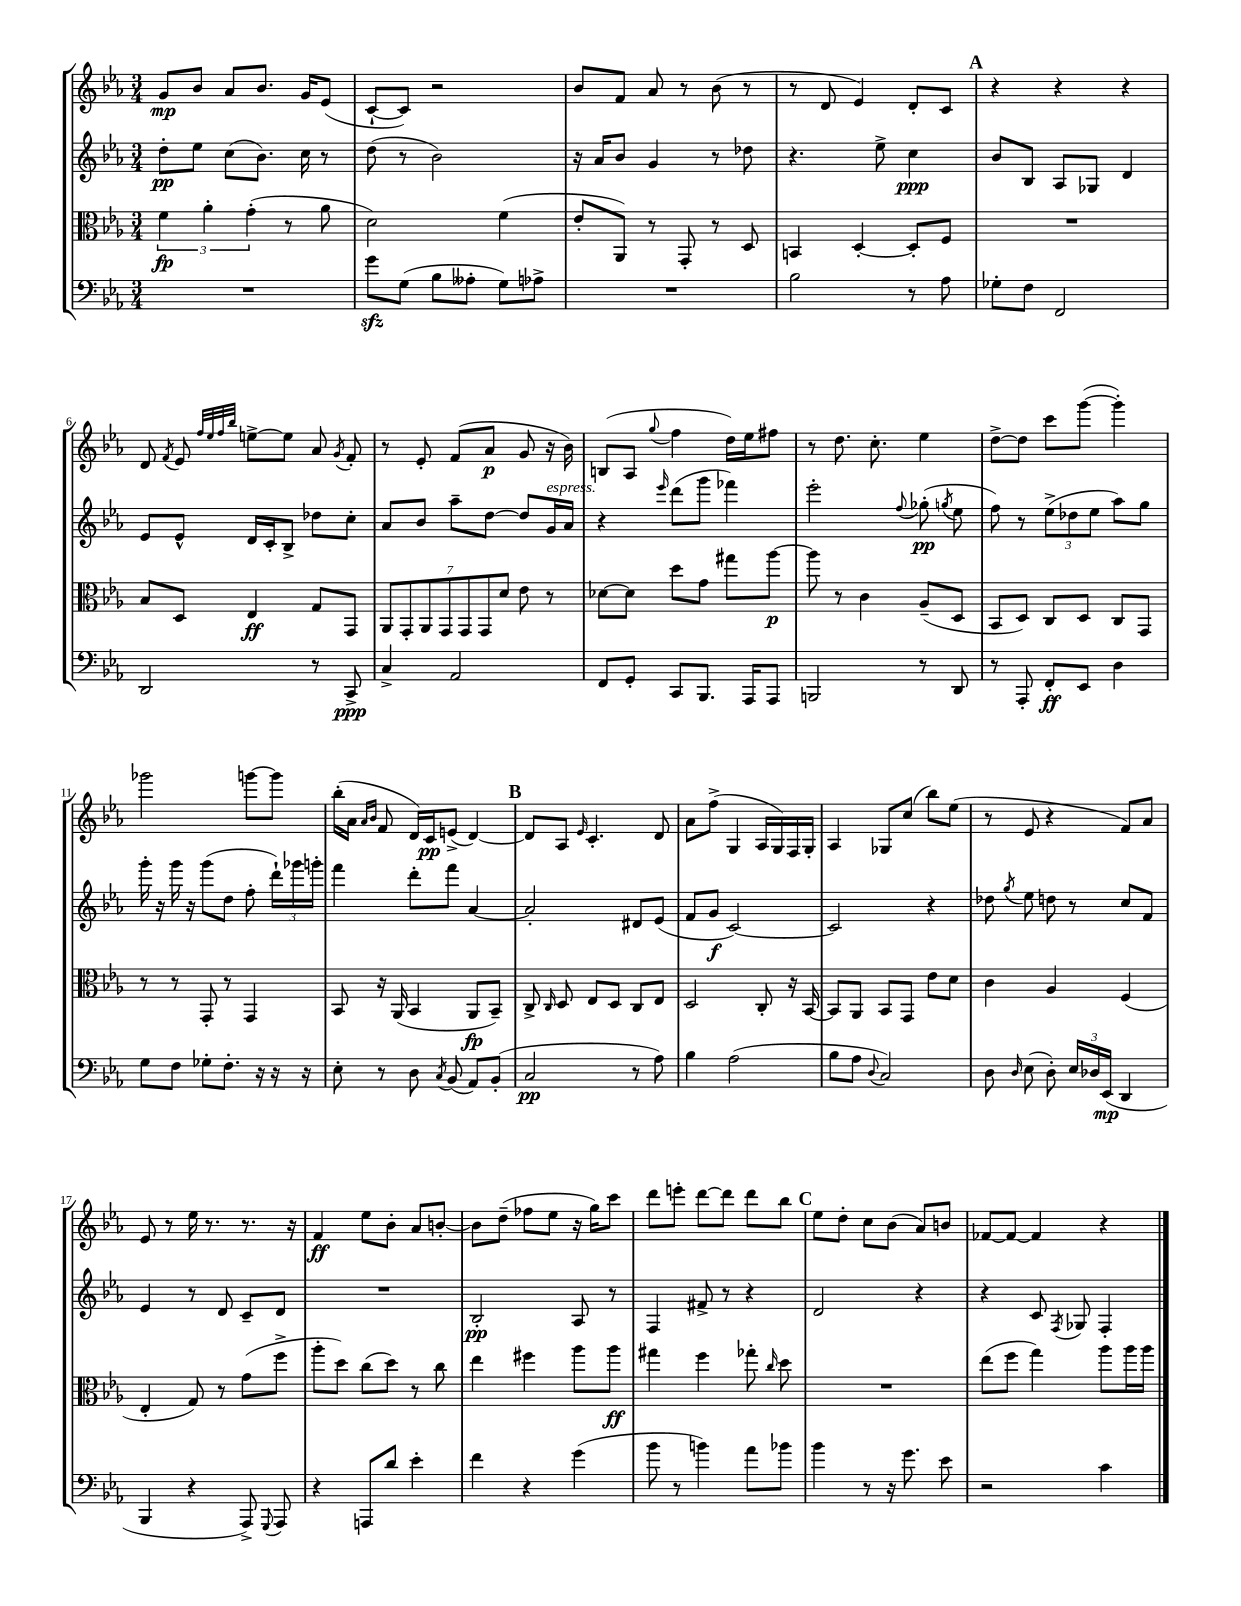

**kern	**kern	**kern	**kern
*staff4	*staff3	*staff2	*staff1
*clefF4	*clefC3	*clefG2	*clefG2
*k[b-e-a-]	*k[b-e-a-]	*k[b-e-a-]	*k[b-e-a-]
*M3/4	*M3/4	*M3/4	*M3/4
2.r	6f	8dd'	8g
.	.	8ee-	8b-
.	6a-'	.	.
.	.	(8cc	8a-
.	(6g'	.	.
.	.	8.b-)	8.b-
.	8r	.	.
.	.	16cc	16g
.	8a-	8r	(8e-
=	=	=	=
8g	2d)	(8dd	[8c`
(8G	.	8r	8c])
8B-	.	2b-)	2r
8A--'	.	.	.
8G)	(4f	.	.
8A-^	.	.	.
=	=	=	=
2.r	8e-'	16r	8b-
.	.	16a-	.
.	8AA-)	8b-	8f
.	8r	4g	8a-
.	8GG'	.	8r
.	8r	8r	(8b-
.	8D	8dd-	8r
=	=	=	=
2B-	4BB	4.r	8r
.	.	.	8d
.	[4D'	.	4e-)
.	.	8ee-^	.
8r	8D']	4cc	8d'
8A-	8F	.	8c
=	=	=	=
8G-'	2.r	8b-	4r
8F	.	8B-	.
2FF	.	8A-	4r
.	.	8G-	.
.	.	4d	4r
=	=	=	=
2DD	8B-	8e-	8d
.	.	.	8qf
.	8D	8e-^^	8e-
.	.	.	32qqff
.	.	.	32qqee-
.	.	.	32qqff
.	.	.	32qqbb-
.	4E-	16d	[8ee^
.	.	16c'	.
.	.	8B-^	8ee]
8r	8G	8dd-	8a-
.	.	.	8qg
8CC^	8GG	8cc'	8f'
=	=	=	=
4C^	14AA-	8a-	8r
.	14GG'	.	.
.	.	8b-	8e-'
.	14AA-	.	.
.	14GG	.	.
2AA-	.	8aa-~	(8f
.	14GG	.	.
.	14GG	.	.
.	.	[8dd	8a-
.	14d	.	.
.	8e-	8dd]	8g
.	8r	16g	16r
.	.	16a-	16b-)
=	=	=	=
8FF	[8d-	4r	(8B
8GG'	8d-]	.	8A-
.	.	16qqeee-	8qqgg
8CC	8dd	(8ddd	4ff
8.BBB-	8g	8ggg	.
.	8gg#	4fff-)	16dd)
16AAA-	.	.	16ee-
8AAA-	[8aa-	.	8ff#
=	=	=	=
2BBB	8aa-]	2eee-'	8r
.	8r	.	8.dd
.	4c	.	.
.	.	.	8.cc'
.	.	8qqff	.
8r	(8A-~	(8gg-'	4ee-
.	.	8qgg	.
8DD	8D	8ee-	.
=	=	=	=
8r	8BB-	8ff)	[8dd^
8AAA-'	8D)	8r	8dd]
8FF'	8C	(12ee-^	8ccc
.	.	12dd-	.
8EE-	8D	.	([8ggg
.	.	12ee-	.
4D	8C	8aa-)	4ggg'])
.	8GG	8gg	.
=	=	=	=
8G	8r	16ggg'	2ggg-
.	.	16r	.
8F	8r	16ggg	.
.	.	16r	.
8G-'	8GG'	(8ggg	.
8.F'	8r	8dd	.
.	4GG	8ff'	[8ggg
16r	.	.	.
16r	.	24ddd`)	8ggg]
.	.	24ggg-	.
16r	.	.	.
.	.	24ggg'	.
=	=	=	=
8E-'	8BB-	4fff	(16bb-'
.	.	.	16a-
.	.	.	16qqa-
.	.	.	16qqb-
8r	16r	.	8f
.	(16AA-	.	.
8D	4BB-	8ddd'	16d)
.	.	.	16c
8qC	.	.	.
(8BB-	.	8fff	(8e^
8AA-)	8AA-	[4a-	[4d)
(8BB-'	8BB-~)	.	.
=	=	=	=
2C	8C^	2a-']	8d]
.	16qqC	.	.
.	8D	.	8A-
.	.	.	16qqe-
.	8E-	.	4.c'
.	8D	.	.
8r	8C	8d#	.
8A-)	8E-	(8e-	8d
=	=	=	=
4B-	2D	8f	8a-
.	.	8g	(8ff^
(2A-	.	[2c)	4G
.	8C'	.	16A-
.	.	.	16G)
.	16r	.	16F
.	[16BB-	.	16G'
=	=	=	=
8B-	8BB-]	2c]	4A-
8A-	8AA-	.	.
8qqD	.	.	.
2C)	8BB-	.	8G-
.	8GG	.	(8cc
.	8e-	4r	8bb-)
.	8d	.	(8ee-
=	=	=	=
8D	4c	8dd-	8r
16qqD	.	8qgg	.
(8E-	.	8ee-	8e-
8D')	4A-	8dd	4r
24E-	.	8r	.
24D-	.	.	.
(24EE-	.	.	.
4DD	(4F	8cc	8f)
.	.	8f	8a-
=	=	=	=
4BBB-	4E-'	4e-	8e-
.	.	.	8r
4r	8G)	8r	16ee-
.	.	.	8.r
.	8r	8d	.
8AAA-^)	(8g	8c~	8.r
8qqGGG	.	.	.
8AAA-	8ff^	8d	.
.	.	.	16r
=	=	=	=
4r	8aa-'	2.r	4f
.	8dd)	.	.
8AAA	(8cc	.	8ee-
8d	8dd)	.	8b-'
4e-'	8r	.	8a-
.	8cc	.	[8b'
=	=	=	=
4f	4ee-	2B-'	8b]
.	.	.	(8dd~
4r	4ff#	.	8ff-
.	.	.	8ee-
(4g	8aa-	8A-	16r
.	.	.	16gg)
.	8aa-	8r	8ccc
=	=	=	=
8b-	4gg#	4F	8ddd
8r	.	.	8eee'
4b)	4ff	8f#^	[8ddd
.	.	8r	8ddd]
8a-	8gg-'	4r	8ddd
.	16qqcc	.	.
8b-	8dd	.	8bb-
=	=	=	=
4b-	2.r	2d	8ee-
.	.	.	8dd'
8r	.	.	8cc
16r	.	.	(8b-
8.g	.	.	.
.	.	4r	8a-)
8e-	.	.	8b
=	=	=	=
2r	(8ee-	4r	[8f-
.	8ff	.	8f-_
.	4gg)	8c	4f-]
.	.	8qF	.
.	.	8G-	.
4c	8aa-	4F'	4r
.	16aa-	.	.
.	16aa-	.	.
==	==	==	==
*-	*-	*-	*-
